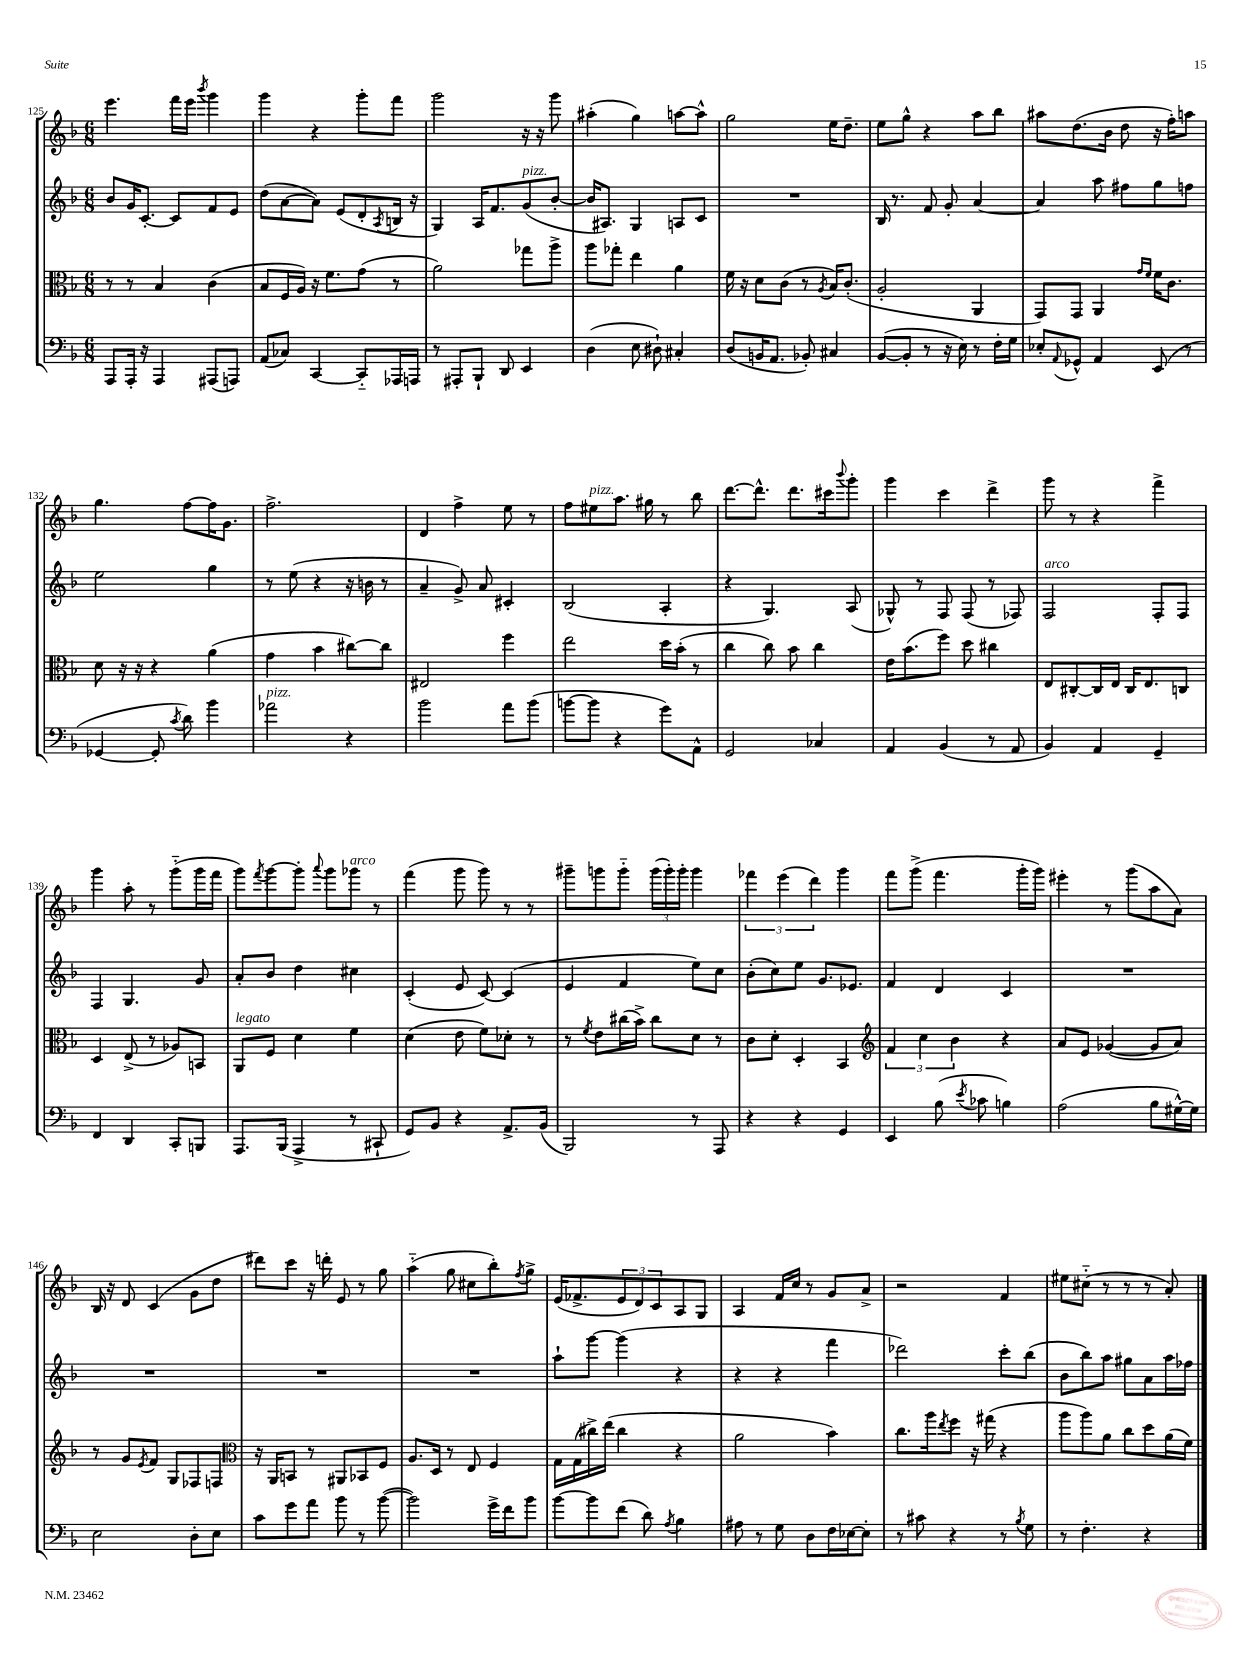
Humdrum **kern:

**kern	**kern	**kern	**kern
*staff4	*staff3	*staff2	*staff1
*clefF4	*clefC3	*clefG2	*clefG2
*k[b-]	*k[b-]	*k[b-]	*k[b-]
*M6/8	*M6/8	*M6/8	*M6/8
8AAA/L	8r	8b-/L	4.eee\
16AAA'/Jk	8r	16g/K	.
16r	.	[8.c'/J	.
4AAA/	4B-/	.	.
.	.	8c/]L	16fff\LL
.	.	.	16eee\JJ
.	.	.	8qbbb-/
(8AAA#/L	(4c\	8f/	4ggg\
8AAA/J)	.	8e/J	.
=	=	=	=
(8AA/L	8B-/L	(8dd\L	4ggg\
8C-/J)	16F/L	[8a\	.
.	16A/JJ)	.	.
[4CC/	16r	8a\]J)	4r
.	8.f\L	.	.
.	.	(8e/L	.
8CC'~/]L	(8g\J	8d'/	8ggg'\L
.	.	8qA/	.
16AAA-/L	8r	16B/Jk	8fff\J
16AAA/JJ	.	16r	.
=	=	=	=
8r	2a\)	4G/)	2ggg\
8AAA#'/L	.	.	.
8BBB-`/J	.	16A/LK	.
.	.	8.f/	.
8DD/	.	.	.
4EE/	8gg-\L	(8g/	16r
.	.	.	16r
.	8aa^\J	[8b-'/J	8ggg\
=	=	=	=
(4D\	8aa\L	16b-/]LK	(4aa#'\
.	.	8.A#/J)	.
.	8gg-'\J	.	.
8E\	4ee\	4G/	4gg\)
8D#`\)	.	.	.
4C#'/	4a\	8A/L	[8aa\L
.	.	8c/J	8aa^^\]J
=	=	=	=
(8D/L	16f\	2.r	2gg\
.	16r	.	.
16BB/K	8d\L	.	.
8.AA/J	.	.	.
.	(8c\J	.	.
8BB-'/)	8r	.	.
.	8qA/	.	.
4C#/	16B-/LK)	.	16ee\LK
.	(8.c'/J	.	8.dd~\J
=	=	=	=
([8BB-/L	2A'/	16B-/	8ee\L
.	.	8.r	.
8BB-'/]J	.	.	8gg^^\J
8r	.	8f/	4r
16r	.	8g'/	.
16E\)	.	.	.
8r	4AA/	[4a/	8aa\L
16F'\LL	.	.	8bb-\J
16G\JJ	.	.	.
=	=	=	=
8E-'/L	8GG/L)	4a/]	8aa#\L
8qqAA/	.	.	.
8GG-^^/J	8GG/J	.	(8.dd\
4AA/	4AA/	8aa\	.
.	.	.	16b-\Jk
.	.	8ff#\L	8dd\
.	16qqg/LL	.	.
.	16qqf/JJ	.	.
(8EE/	16f\LK	8gg\	16r
.	8.c\J	.	16ff'\LK)
8r	.	8ff\J	8aa\J
=	=	=	=
[4GG-/	8d\	2ee\	4.gg\
.	16r	.	.
.	16r	.	.
8GG-'/]	4r	.	.
8qc/	.	.	.
8d\)	.	.	[8ff\L
4b-\	(4a\	4gg\	16ff\]K
.	.	.	8.g\J
=	=	=	=
2a-\	4g\	8r	2.ff^\
.	.	(8ee\	.
.	4b-\	4r	.
4r	[8cc#\L)	16r	.
.	.	16b\	.
.	8cc#\]J	8r	.
=	=	=	=
2b-\	2E#/	4a~/	4d/
.	.	8g^/)	4ff^\
.	.	8a/	.
8a\L	4ff\	4c#'/	8ee\
(8b-\J	.	.	8r
=	=	=	=
[8b\L	2ee\	(2B-/	8ff\L
8b\]J	.	.	8ee#\
4r	.	.	8.aa\J
.	.	.	16gg#\
8g\L)	16dd\LL	4A'/	8r
.	(16b-'\JJ	.	.
8AA^^\J	8r	.	8bb-\
=	=	=	=
2GG/	4cc\	4r	[8.ddd\L
.	.	.	8.ddd^^\]J
.	8cc\)	4.G/)	.
.	8b-\	.	8.ddd\L
4C-/	4cc\	.	.
.	.	.	16ccc#\k
.	.	.	8qqbbb-/
.	.	(8A/	8ggg'\J
=	=	=	=
4AA/	16e\LK	8G-^^/)	4ggg\
.	(8.b-\	.	.
.	.	8r	.
(4BB-/	8ff\J)	8F/	4ccc\
.	8dd\	(8F/	.
8r	4cc#\	8r	4ddd^\
8AA/	.	8F-/)	.
=	=	=	=
4BB-/)	8E/L	2F/	8ggg\
.	[8C#'/	.	8r
4AA/	16C#/]L	.	4r
.	16E/JJ	.	.
.	16C#/LK	.	.
.	8.E/	.	.
4GG~/	.	8F'/L	4fff^\
.	8C/J	8F/J	.
=	=	=	=
4FF/	4D/	4F/	4ggg\
4DD/	(8E^/	4.G/	8aa'\
.	8r	.	8r
8CC'/L	8A-/L)	.	(8ggg'~\L
8BBB/J	8BB/J	8g/	16ggg\L
.	.	.	16fff\JJ
=	=	=	=
8.AAA/L	8AA/L	8a'/L	8ggg\L)
.	.	.	8qfff/
.	8F/J	8b-/J	[8ggg\
(16BBB-/Jk	.	.	.
4AAA^/	4d\	4dd\	8ggg'\]J
.	.	.	8qqaaa/
.	.	.	8ggg\L
8r	4f\	4cc#\	8ggg-\J
8CC#`/	.	.	8r
=	=	=	=
8GG/L)	(4d\	(4c'/	(4fff\
8BB-/J	.	.	.
4r	8e\	8e/	8ggg\
.	8f\L)	[8c/)	8ggg\)
8.AA^/L	8d-'\J	(4c/]	8r
.	8r	.	8r
(16BB-/Jk	.	.	.
=	=	=	=
2BBB-/)	8r	4e/	8ggg#~\L
.	8qf/	.	.
.	8e\L	.	8ggg\
.	(16cc#\L	4f/	8ggg'~\J
.	16b-^\JJ)	.	.
.	8cc#\L	.	(24ggg\LL
.	.	.	24ggg'\)
.	.	.	24ggg'\JJ
8r	8d\J	8ee\L)	4ggg\
8AAA/	8r	8cc\J	.
=	=	=	=
4r	8c\L	(8b-'\L	6fff-\
.	8d'\J	8cc\)	.
.	.	.	(6eee\
4r	4D'/	8ee\J	.
.	.	.	6ddd\)
.	.	8.g/L	.
4GG/	4BB-/	.	4ggg\
.	.	8.e-/J	.
=	=	=	=
*	*clefG2	*	*
4EE/	6f/	4f/	8fff\L
.	.	.	(8ggg^\J
.	6cc\	.	.
(8B-\	.	4d/	4.fff\
.	6b-\	.	.
8qe/	.	.	.
8c-\	.	.	.
4B\)	4r	4c/	.
.	.	.	16ggg'\LL
.	.	.	16ggg\JJ)
=	=	=	=
(2A\	8a/L	2.r	4eee#'\
.	8e/J	.	.
.	([4g-/	.	8r
.	.	.	(8ggg\L
8B-\L	8g-/]L	.	8aa\
[16G#^^\L)	8a/J)	.	8a\J)
16G#\]JJ	.	.	.
=	=	=	=
2E\	8r	2.r	16B-/
.	.	.	16r
.	8g/L	.	8d/
.	8qe/	.	.
.	8f/J	.	(4c/
.	8G/L	.	.
8D'\L	8F-/	.	8g\L
8E\J	8F/J	.	8dd\J
=	=	=	=
*	*clefC3	*	*
8c\L	16r	2.r	8ddd#\L)
.	16AA/LK	.	.
8g\	8BB/J	.	8ccc\J
8a\J	8r	.	16r
.	.	.	16ddd'\
8b-\	8AA#/L	.	8e/
8r	8BB-/	.	8r
([8b-\	8F/J	.	8gg\
=	=	=	=
2b-\])	8.A/L	2.r	(4aa'~\
.	16D/Jk	.	.
.	8r	.	8gg\
.	8E/	.	8cc#\L
16g^\LL	4F/	.	8bb-'\)
16f\J	.	.	.
.	.	.	8qff/
8b-\J	.	.	8gg^\J
=	=	=	=
[8b-\L	16G\LL	8aa`\L	(16e/LK
.	(16G\	.	8.f-^/
8b-\]	16cc#^\)	[8ggg\J	.
.	(16ee\JJ	.	.
(8f\J	4cc#\	(4ggg\]	12e/
.	.	.	12d/)
8d\)	.	.	.
.	.	.	12c/
8qA/	.	.	.
4B-\	4r	4r	8A/
.	.	.	8G/J
=	=	=	=
8A#\	2a\	4r	4A/
8r	.	.	.
8G\	.	4r	16f/LL
.	.	.	16cc/JJ
8D\L	.	.	8r
16F\L	4b-\)	4fff\	8g/L
[16E-\J	.	.	.
8E-'\]J	.	.	8a^/J
=	=	=	=
8r	8.cc\L	2ddd-\)	2r
8c#\	.	.	.
.	16aa\k	.	.
.	8qee/	.	.
4r	8ff\J	.	.
.	16r	.	.
.	(16gg#\	.	.
8r	4r	8ccc'\L	4f/
8qB-/	.	.	.
8G\	.	(8bb-\J	.
=	=	=	=
8r	8aa\L	8b-\L	8ee#\L
4.F'\	8aa\)	8bb-\)	(8cc#'~\J
.	8a\J	8aa\J	8r
.	8cc\L	8gg#\L	8r
4r	8dd\	8a\	8r
.	(16a\L	16aa\L	8a'/)
.	16f\JJ)	16ff-\JJ	.
==	==	==	==
*-	*-	*-	*-
